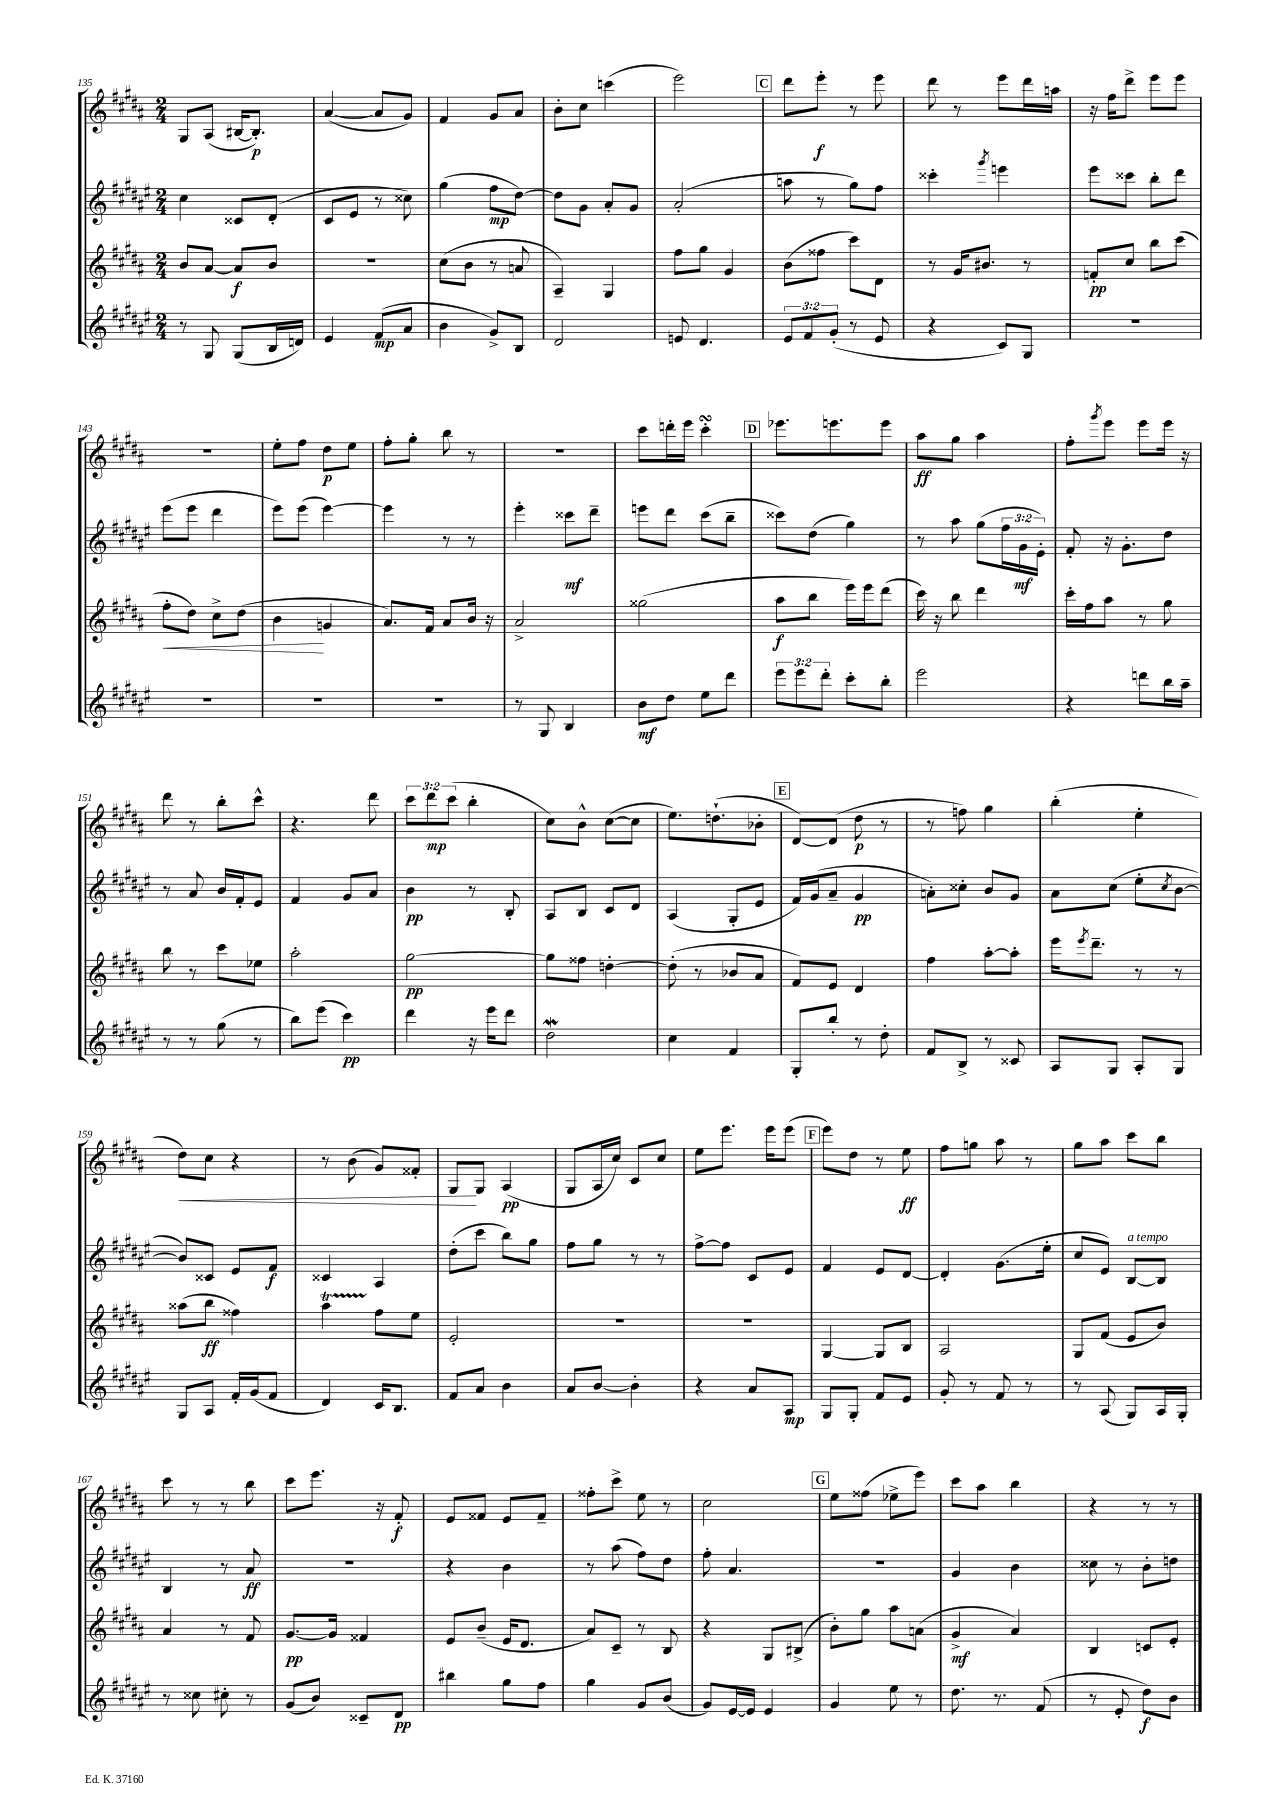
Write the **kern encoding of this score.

**kern	**kern	**kern	**kern
*staff4	*staff3	*staff2	*staff1
*clefG2	*clefG2	*clefG2	*clefG2
*k[f#c#g#d#a#e#]	*k[f#c#g#d#a#]	*k[f#c#g#d#a#e#]	*k[f#c#g#d#a#]
*M2/4	*M2/4	*M2/4	*M2/4
8r	8b/L	4cc#\	8G#/L
8G#/	[8a#/J	.	(8A#/J
(8G#/L	8a#/]L	8c##/L	[16B#/LK
.	.	.	8.B#'/]J)
16B/L	8b/J	(8d#'/J	.
16d/JJ)	.	.	.
=	=	=	=
4e#/	2r	8c#/L	([4a#/
.	.	8e#/J	.
(8f#/L	.	8r	8a#/]L
8a#/J	.	8cc##\)	8g#/J)
=	=	=	=
4b\	(8cc#\L	(4gg#\	4f#/
.	8b\J	.	.
8g#^/L)	8r	8ff#\L	8g#/L
8B/J	8a/	[8dd#\J)	8a#/J
=	=	=	=
2d#/	4A#~/)	8dd#\]L	8b'\L
.	.	8g#\J	8cc#\J
.	4G#/	8a#'/L	(4ccc\
.	.	8g#/J	.
=	=	=	=
8e/	8ff#\L	(2a#'/	2eee\)
4.d#/	8gg#\J	.	.
.	4g#/	.	.
=	=	=	=
12e#/L	(8b\L	8aa\	8ddd#\L
12f#/	.	.	.
.	8ff##\J	8r	8eee'\J
(12g#'/J	.	.	.
8r	8ccc#\L)	8gg#\L)	8r
8e#/	8d#\J	8ff#\J	8eee\
=	=	=	=
4r	8r	4ccc##'\	8ddd#\
.	16g#/LK	.	8r
.	8.b#/J	.	.
.	.	8qggg#/	.
8c#/L)	.	4eee\	8eee\L
8G#/J	8r	.	16ddd#\L
.	.	.	16aa\JJ
=	=	=	=
2r	8f'/L	8eee#\L	16r
.	.	.	16ff#\LK
.	8cc#/J	8ccc##\J	8ddd#^\J
.	8bb\L	8bb'\L	8eee\L
.	(8ccc#\J	8ddd#\J	8eee\J
=	=	=	=
2r	8ff#'\L	(8eee#\L	2r
.	8dd#\J)	8eee#\J	.
.	8cc#^\L	4ddd#\	.
.	(8dd#\J	.	.
=	=	=	=
2r	4b\	8eee#\L)	8ee'\L
.	.	(8eee#\J	8ff#\J
.	4g/	[4eee#\)	8dd#\L
.	.	.	8ee\J
=	=	=	=
2r	8.a#/L)	4eee#\]	8ff#'\L
.	.	.	8gg#'\J
.	16f#/Jk	.	.
.	8a#/L	8r	8bb\
.	16b/Jk	8r	8r
.	16r	.	.
=	=	=	=
8r	2a#^/	4eee#'\	2r
8G#/	.	.	.
4B/	.	8ccc##\L	.
.	.	8ddd#~\J	.
=	=	=	=
8b\L	(2gg##\	8eee\L	8ccc#\L
8dd#\J	.	8ddd#\J	16ddd'\L
.	.	.	16eee\JJ
8ee#\L	.	(8ccc#\L	4ccc#'\
8ddd#\J	.	8bb~\J	.
=	=	=	=
12eee#\L	8aa#\L	8ccc##\L)	8.eee-\L
12eee#\	.	.	.
.	8bb\J	(8dd#\J	.
12ddd#'\J	.	.	.
.	.	.	8.eee\
8ccc#'\L	16eee\LL)	4gg#\)	.
.	16eee\J	.	.
8bb'\J	(8ddd#\J	.	8eee\J
=	=	=	=
2eee#\	16ccc#\)	8r	8aa#\L
.	16r	.	.
.	8bb\	8aa#\	8gg#\J
.	4ddd#\	(8gg#\L	4aa#\
.	.	24ff#\L	.
.	.	24g#\	.
.	.	24e#'\JJ)	.
=	=	=	=
4r	16ccc#'\LL	8f#'/	8ff#'\L
.	16ff#\J	.	.
.	.	.	8qggg#/
.	8aa#\J	16r	8eee\J
.	.	8.g#'\L	.
8ddd\L	8r	.	8eee\L
16bb\L	8gg#\	8dd#\J	16eee\Jk
16aa#~\JJ	.	.	16r
=	=	=	=
8r	8bb\	8r	8ddd#\
8r	8r	8a#/	8r
(8gg#\	8ccc#\L	16b/LL	8bb'\L
.	.	16f#'/J	.
8r	8ee-\J	8e#/J	8ccc#^^\J
=	=	=	=
8bb\L)	2aa#'\	4f#/	4.r
(8eee#\J	.	.	.
4ccc#\)	.	8g#/L	.
.	.	8a#/J	8ddd#\
=	=	=	=
4ddd#\	[2gg#\	4b\	12ccc#\L
.	.	.	12ddd#\
.	.	.	(12ccc#\J
16r	.	8r	4bb'\
16eee#\LK	.	.	.
8ddd#\J	.	8B'/	.
=	=	=	=
2dd#\	8gg#\]L	8A#/L	8cc#\L)
.	8ff##\J	8B/J	8b^^\J
.	[4dd'\	8c#/L	([8cc#\L
.	.	8d#/J	8cc#\]J
=	=	=	=
4cc#\	(8dd'\]	(4A#/	8.ee\L)
.	8r	.	.
.	.	.	(8.dd`\
4f#/	8b-/L	8G#'/L	.
.	8a#/J	8e#/J	8b-'\J
=	=	=	=
8G#'/L	8f#/L)	16f#/LL)	[8d#/L)
.	.	(16g#/J	.
8bb'/J	8e/J	8a#~/J	(8d#/]J
8r	4d#/	4g#/	8dd#\
8dd#'\	.	.	8r
=	=	=	=
8f#/L	4ff#\	8a'\L)	8r
8B^/J	.	8cc##'\J	8ff\)
8r	[8aa#'\L	8b/L	4gg#\
8c##/	8aa#'\]J	8g#/J	.
=	=	=	=
8A#/L	16eee\LK	8a#\L	(4bb'\
.	8qeee/	.	.
.	8.ddd#~\J	.	.
8G#/J	.	(8cc#\J	.
8A#'/L	8r	8ee#'\L	4ee'\
.	.	8qcc#/	.
8G#/J	8r	[8b\J	.
=	=	=	=
8G#/L	(8aa##\L	8b/]L)	8dd#\L)
8A#/J	8bb\J	8c##/J	8cc#\J
16f#'/LL	4ff##\)	8e#/L	4r
(16g#/J	.	.	.
8f#/J	.	8f#/J	.
=	=	=	=
4d#/)	4aa#\	4c##/	8r
.	.	.	(8b\
16c#/LK	8ff#\L	4A#/	8g#/L)
8.B/J	.	.	.
.	8ee\J	.	8f##'/J
=	=	=	=
8f#/L	2e'/	(8dd#'\L	8G#/L
8a#/J	.	8ccc#\J	8G#/J
4b\	.	8bb\L)	(4A#/
.	.	8gg#\J	.
=	=	=	=
8a#/L	2r	8ff#\L	8G#/L
[8b/J	.	8gg#\J	16A#/L
.	.	.	16cc#/JJ)
4b'\]	.	8r	8c#/L
.	.	8r	8cc#/J
=	=	=	=
4r	2r	[8ff#^\L	8ee\L
.	.	8ff#\]J	8.eee\J
8a#/L	.	8c#/L	.
.	.	.	16eee\LK
8A#/J	.	8e#/J	(8eee\J
=	=	=	=
8G#/L	[4G#/	4f#/	8eee\L)
8G#'/J	.	.	8dd#\J
8f#/L	8G#/]L	8e#/L	8r
8e#/J	8B/J	[8d#/J	8ee\
=	=	=	=
8g#'/	2A#/	4d#'/]	8ff#\L
8r	.	.	8gg\J
8f#/	.	(8.g#\L	8aa#\
8r	.	.	8r
.	.	16ee#'\Jk	.
=	=	=	=
8r	8G#/L	8cc#/L	8gg#\L
(8A#/	(8f#/J	8e#/J)	8aa#\J
8G#/L)	8e/L	[8B/L	8ccc#\L
16A#/L	8b/J)	8B/]J	8bb\J
16G#'/JJ	.	.	.
=	=	=	=
8r	4a#/	4B/	8ccc#\
8cc##\	.	.	8r
8cc#'\	8r	8r	8r
8r	8f#/	8a#/	8bb\
=	=	=	=
(8g#/L	[8.g#/L	2r	8ccc#\L
8b/J)	.	.	8.eee\J
.	16g#/]Jk	.	.
8c##~/L	4f##/	.	.
.	.	.	16r
8d#/J	.	.	8f#'/
=	=	=	=
4bb#\	8e/L	4r	8e/L
.	(8b~/J	.	8f##/J
8gg#\L	16e/LK	4b\	8e/L
.	8.d#/J	.	.
8ff#\J	.	.	8f##~/J
=	=	=	=
4gg#\	8a#/L)	8r	8ff##'\L
.	8c#~/J	(8aa#\	8ccc#^\J
8g#/L	8r	8ff#\L)	8ee\
(8b/J	8B/	8dd#\J	8r
=	=	=	=
8g#/L)	4r	8ff#'\	2cc#\
[16e#/L	.	4.a#/	.
16e#/]JJ	.	.	.
4e#/	8G#/L	.	.
.	(8B#^/J	.	.
=	=	=	=
4g#/	8b'\L)	2r	8ee\L
.	8gg#\J	.	(8ff##\J
8ee#\	8aa#\L	.	8ee-^\L
8r	(8a\J	.	8eee\J)
=	=	=	=
8.dd#\	4g#^/	4g#/	8ccc#\L
.	.	.	8aa#\J
8.r	.	.	.
.	4a#/)	4b\	4bb\
(8f#/	.	.	.
=	=	=	=
8r	4B/	8cc##\	4r
8e#'/	.	8r	.
8dd#\L)	8c/L	8b'\L	8r
8b\J	8e'/J	8dd\J	8r
==	==	==	==
*-	*-	*-	*-
